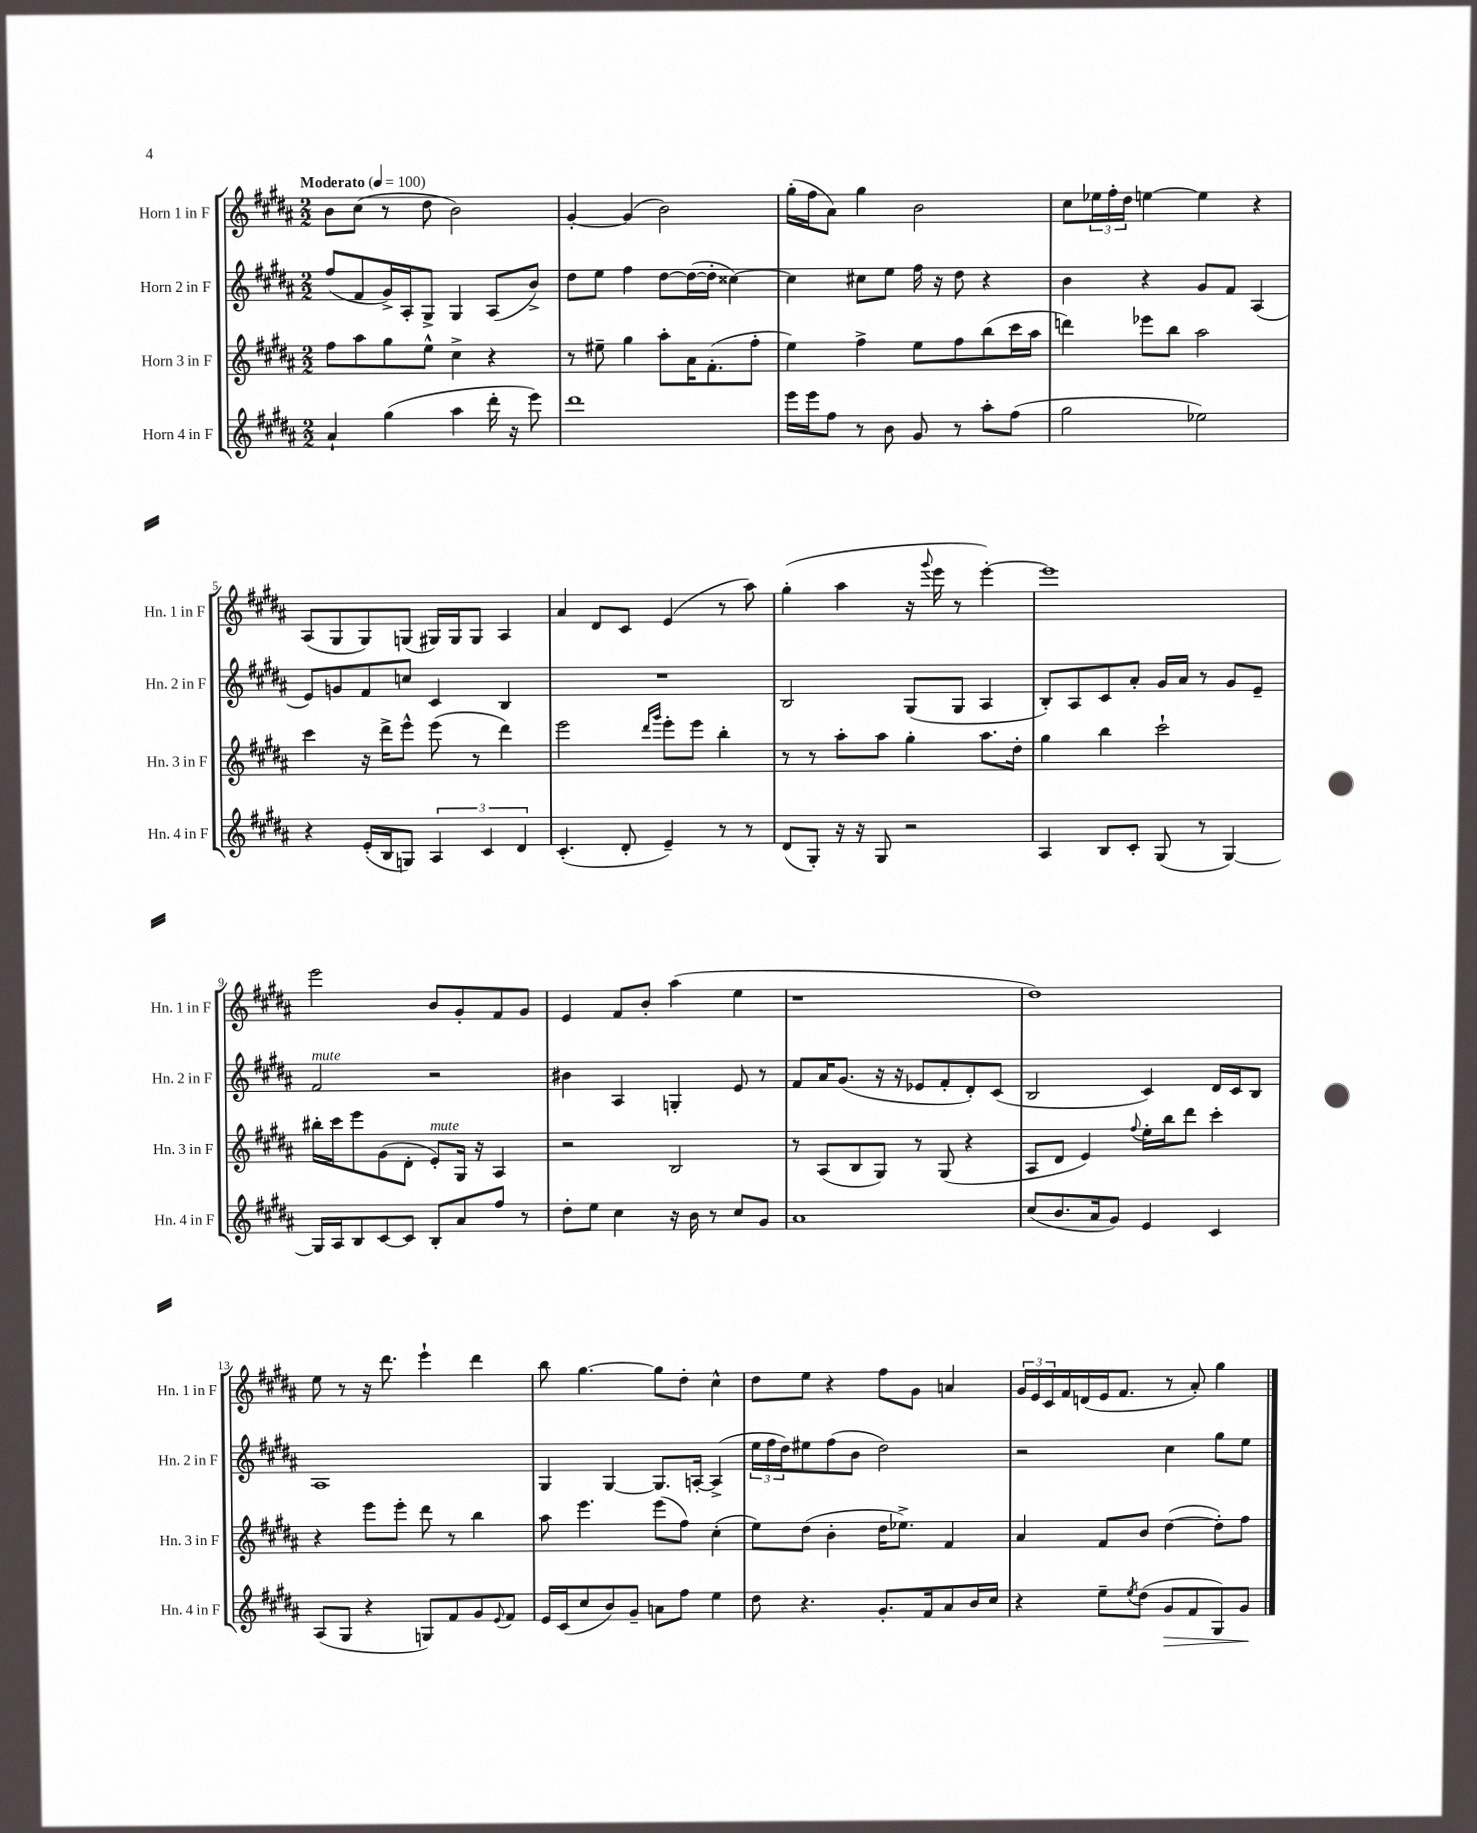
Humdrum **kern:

**kern	**kern	**kern	**kern
*staff4	*staff3	*staff2	*staff1
*clefG2	*clefG2	*clefG2	*clefG2
*k[f#c#g#d#a#]	*k[f#c#g#d#a#]	*k[f#c#g#d#a#]	*k[f#c#g#d#a#]
*M2/2	*M2/2	*M2/2	*M2/2
*MM100	*MM100	*MM100	*MM100
4a#`/	8ff#\L	(8ff#/L	8b\L
.	8aa#\	8f#/	(8cc#\J
(4gg#\	8gg#\	16g#^/L)	8r
.	.	16A#'/J	.
.	8ee^^\J	8G#^/J	8dd#\
4aa#\	4cc#^\	4G#/	2b\)
16ddd#'\	4r	(8A#/L	.
16r	.	.	.
8eee\)	.	8b^/J)	.
=	=	=	=
1ddd#	8r	8dd#\L	[4g#'/
.	8ee#~\	8ee\J	.
.	4gg#\	4ff#\	(4g#/]
.	8aa#'\L	[8dd#\L	2b\)
.	16a#\K	(16dd#\_L	.
.	(8.f#'\	16dd#'\]JJ	.
.	.	[4cc##\)	.
.	8ff#'\J	.	.
=	=	=	=
16eee\LL	4ee\)	4cc##\]	(16gg#'\LL
16eee\J	.	.	16ff#\J
8ff#\J	.	.	8a#\J)
8r	4ff#^\	8cc#\L	4gg#\
8b\	.	8ee\J	.
8g#/	8ee\L	16ff#\	2b\
.	.	16r	.
8r	8ff#\	8dd#\	.
8aa#'\L	(8bb\	4r	.
(8ff#\J	16ccc#\L	.	.
.	16aa#\JJ	.	.
=	=	=	=
2gg#\	4ddd\)	4b\	8cc#\L
.	.	.	24ee-\L
.	.	.	24ff#'\
.	.	.	24dd#\JJ
.	8eee-\L	4r	[4ee\
.	8bb\J	.	.
2ee-\)	2aa#\	8g#/L	4ee\]
.	.	8f#/J	.
.	.	(4A#/	4r
=	=	=	=
4r	4ccc#\	8e/L)	(8A#/L
.	.	8g/	8G#/
(16e'/LL	16r	8f#/	8G#/)
16B/J	16ddd#^\LK	.	.
8G/J)	8eee^^\J	8cc/J	(8G/J
6A#/	(8eee\	4c#/	16G#/LL)
.	.	.	16G#/J
.	8r	.	8G#/J
6c#/	.	.	.
.	4ddd#\)	4B/	4A#/
6d#/	.	.	.
=	=	=	=
(4.c#'/	2eee\	1r	4a#/
.	.	.	8d#/L
8d#'/	.	.	8c#/J
.	16qqddd#/LL	.	.
.	16qqggg#/JJ	.	.
4e~/)	8eee'\L	.	(4e/
.	8eee\J	.	.
8r	4bb'\	.	8r
8r	.	.	8aa#\)
=	=	=	=
(8d#/L	8r	2B/	(4gg#'\
8G#'/J)	8r	.	.
16r	8aa#'\L	.	4aa#\
16r	.	.	.
8G#/	8aa#\J	.	.
2r	4gg#'\	(8G#/L	16r
.	.	.	8qqggg#/
.	.	.	16eee\
.	.	8G#/J	8r
.	8.aa#\L	4A#/	[4eee'\)
.	16dd#'\Jk	.	.
=	=	=	=
4A#/	4gg#\	8B'/L)	1eee]
.	.	8A#/	.
8B/L	4bb\	8c#/	.
8c#'/J	.	8a#'/J	.
(8G#/	2ccc#`\	16g#/LL	.
.	.	16a#/JJ	.
8r	.	8r	.
[4G#/)	.	8g#/L	.
.	.	8e~/J	.
=	=	=	=
16G#/]LL	16bb#'\LL	2f#/	2eee\
16A#/J	16ccc#\J	.	.
8B/	8eee\	.	.
[8c#/	(8g#\	.	.
8c#/]J	8d#'\J	.	.
8B'/L	8e'/L)	2r	8b/L
8a#/	16G#/Jk	.	8g#'/
.	16r	.	.
8ff#/J	4A#/	.	8f#/
8r	.	.	8g#/J
=	=	=	=
8dd#'\L	2r	4b#\	4e/
8ee\J	.	.	.
4cc#\	.	4A#/	8f#/L
.	.	.	8b'/J
16r	2B/	4G'/	(4aa#\
16b\	.	.	.
8r	.	.	.
8cc#/L	.	8e/	4ee\
8g#/J	.	8r	.
=	=	=	=
1a#	8r	8f#/L	1r
.	(8A#/L	16a#/K	.
.	.	(8.g#/J	.
.	8B/	.	.
.	8G#/J)	16r	.
.	.	16r	.
.	8r	8e-/L	.
.	(8G#/	8f#'/	.
.	4r	8d#'/)	.
.	.	(8c#/J	.
=	=	=	=
(8cc#/L	8A#/L	2B/	1dd#)
8.b/	8d#/J	.	.
.	4e/)	.	.
16a#/k	.	.	.
8g#/J)	.	.	.
.	8qqff#/	.	.
4e/	16ee'\LL	4c#/)	.
.	16bb\J	.	.
.	8ddd#\J	.	.
4c#/	4ccc#'\	16d#/LL	.
.	.	16c#/J	.
.	.	8B/J	.
=	=	=	=
(8A#/L	4r	1A#	8ee\
8G#/J	.	.	8r
4r	8eee\L	.	16r
.	.	.	8.ddd#\
.	8eee'\J	.	.
8G/L)	8ddd#\	.	4eee`\
8f#/	8r	.	.
8g#/	4bb\	.	4ddd#\
8qqe/	.	.	.
8f#/J	.	.	.
=	=	=	=
16e/LL	8aa#\	4G#/	8bb\
(16c#/J	.	.	.
8cc#/	4.eee\	.	[4.gg#\
8b/)	.	[4G#/	.
8g#~/J	.	.	.
8a\L	(8eee\L	8.G#/]L	8gg#\]L
8ff#\J	8ff#\J)	.	8dd#'\J
.	.	[16A'/Jk	.
4ee\	(4cc#'\	(4A^/]	4cc#^^\
=	=	=	=
8dd#\	8ee\L)	24ee\LL	8dd#\L
.	.	24ff#\	.
.	.	24dd#\J)	.
4.r	(8dd#\J	8ee#\	8ee\J
.	4b'\	(8ff#\	4r
.	.	8b\J	.
8.g#'/L	16dd#\LK	2dd#\)	8ff#\L
.	8.ee-^\J)	.	.
.	.	.	8g#\J
16f#/k	.	.	.
8a#/	4f#/	.	4a/
16b/L	.	.	.
16cc#/JJ	.	.	.
=	=	=	=
4r	4a#/	2r	24g#/LL
.	.	.	24e/
.	.	.	24c#/
.	.	.	16f#/
.	.	.	(16d/
8ee~\L	8f#/L	.	16e/J
.	.	.	8.f#/J
8qee/	.	.	.
(8dd#\J	8b/J	.	.
8g#/L	([4dd#\	4cc#\	8r
8f#/	.	.	8a#'/)
8G#/)	8dd#'\]L)	8gg#\L	4gg#\
8g#/J	8ff#\J	8ee\J	.
==	==	==	==
*-	*-	*-	*-
